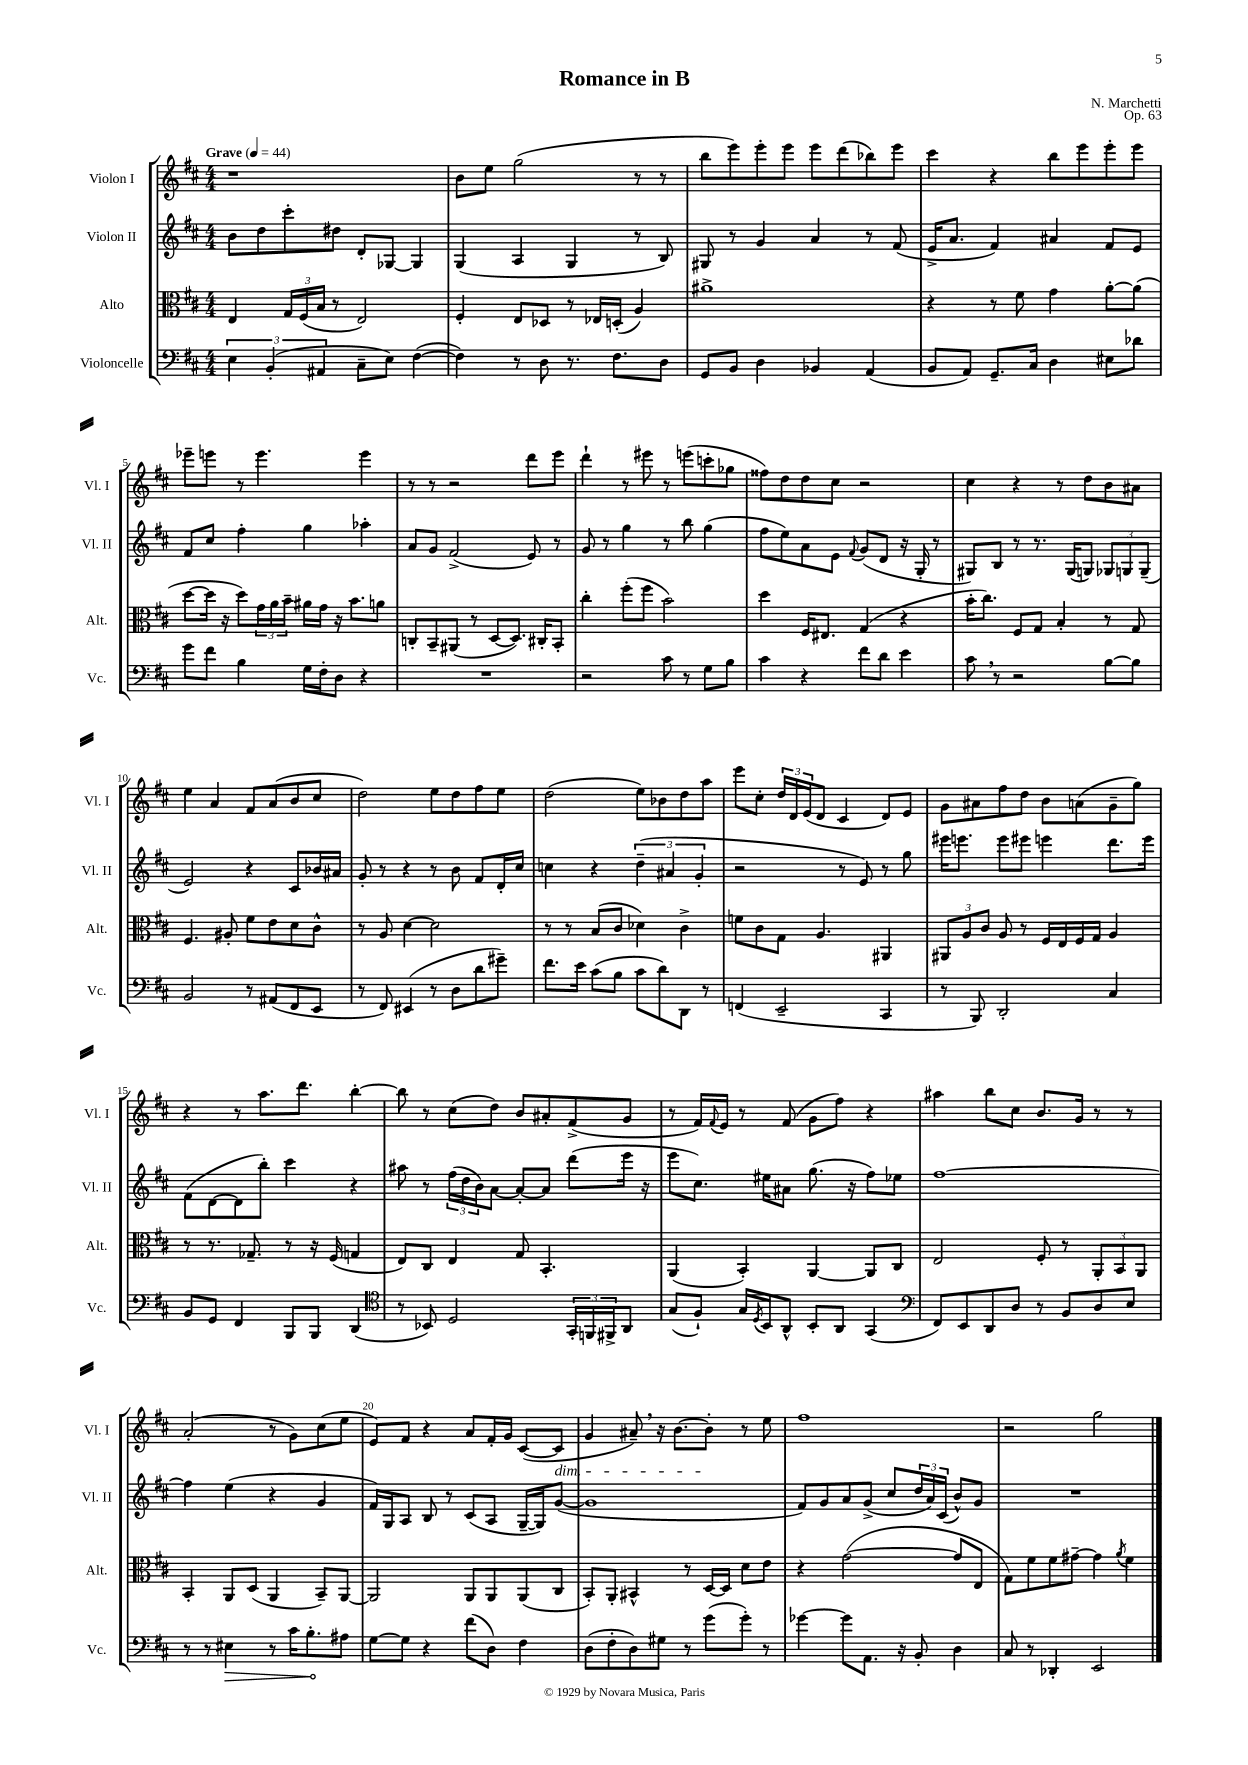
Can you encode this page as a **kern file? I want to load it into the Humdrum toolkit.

**kern	**kern	**kern	**kern
*staff4	*staff3	*staff2	*staff1
*clefF4	*clefC3	*clefG2	*clefG2
*k[f#c#]	*k[f#c#]	*k[f#c#]	*k[f#c#]
*M4/4	*M4/4	*M4/4	*M4/4
*MM44	*MM44	*MM44	*MM44
6E	4E	8b	1r
.	.	8dd	.
(6BB'	.	.	.
.	24G	8ccc#'	.
.	(24F#	.	.
6AA#	24B	.	.
.	8r	8dd#	.
8C#~	2E)	8d'	.
8E)	.	[8G-	.
([4F#	.	4G-]	.
=	=	=	=
4F#])	4F#'	(4G	8b
.	.	.	8ee
8r	8E	4A	(2gg
8D	8D-	.	.
8.r	8r	4G	.
.	16E-	.	.
8.F#	(16D'	.	.
.	4A)	8r	8r
8D	.	8B)	8r
=	=	=	=
8GG	1a#^	8G#	8bb
8BB	.	8r	8eee)
4D	.	4g	8eee'
.	.	.	8eee
4BB-	.	4a	8eee
.	.	.	(8ddd
(4AA	.	8r	8bb-)
.	.	(8f#	8eee
=	=	=	=
8BB	4r	16e^	4ccc#
.	.	8.a	.
8AA)	.	.	.
8.GG~	8r	4f#)	4r
.	8f#	.	.
16C#	.	.	.
4D	4g	4a#	8bb
.	.	.	8eee
8E#	[8a'	8f#	8eee'
8d-	(8a]	8e	8eee
=	=	=	=
8g	[8dd	8f#	8eee-~
8f#	16dd]	8cc#	8eee
.	16r	.	.
4B	8dd)	4ff#'	8r
.	24g	.	4.eee
.	24a	.	.
.	24b~	.	.
16G	16a#	4gg	.
16F#'	16g	.	.
8D	16r	.	.
.	8.b	.	.
4r	.	4aa-'	4eee
.	8a	.	.
=	=	=	=
1r	8C'	8a	8r
.	8BB~	8g	8r
.	(8AA#	(2f#^	2r
.	8r	.	.
.	[8D	.	.
.	8.D])	.	.
.	.	8e)	8ddd
.	16C#'	.	.
.	8BB'	8r	8eee
=	=	=	=
2r	4cc#'	8g	4ddd`
.	.	8r	.
.	(8ff#'	4gg	8r
.	8ff#	.	8eee#
8c#	2b)	8r	8r
8r	.	8bb	(8eee
8G	.	(4gg	8ccc'
8B	.	.	8gg-
=	=	=	=
4c#	4dd	8ff#	8ff##)
.	.	8ee)	8dd
4r	16F#	8a	8dd
.	8.E#	.	.
.	.	8e	8cc#
.	.	8qqf#	.
8f#	(4G	(8g	2r
8d	.	8d	.
4e	4r	16r	.
.	.	16G'	.
.	.	8r	.
=	=	=	=
8c#	16b'	8G#)	4cc#
.	8.cc#)	.	.
8r	.	8B	.
2r	8F#	8r	4r
.	8G	8.r	.
.	4B'	.	8r
.	.	(16G#	.
.	.	8G)	8dd
[8B	8r	12G-	8b
.	.	12G	.
8B]	8G	.	8a#
.	.	(12G~	.
=	=	=	=
2BB	4.F#	2e)	4ee
.	.	.	4a
.	8A#'	.	.
8r	8f#	4r	8f#
(8AA#	8e	.	(8a
8FF#	8d	8c#	8b
8EE	8c#^^	16b-	8cc#
.	.	16a#	.
=	=	=	=
8r	8r	8g'	2dd)
8FF#)	8A	8r	.
(4EE#	[4d	4r	.
8r	2d]	8r	8ee
8D	.	8b	8dd
8d	.	8f#	8ff#
8g#~)	.	16d'	8ee
.	.	16cc#	.
=	=	=	=
8.f#	8r	4cc	(2dd
.	8r	.	.
16e	.	.	.
(8c#	(8B	4r	.
8B	8c#	.	.
8c#	4d-)	(6dd~	8ee)
8d)	.	.	8b-
.	.	6a#	.
8DD	4c#^	.	8dd
.	.	6g'	.
8r	.	.	8aa
=	=	=	=
(4FF	8f	2r	8eee
.	8c#	.	8cc#'
2EE~	8G	.	24dd
.	.	.	24d
.	.	.	(24e
.	4.A	.	8d
.	.	8r	4c#
.	.	8e)	.
4CC#	4AA#	8r	8d)
.	.	8gg	8e
=	=	=	=
8r	12AA#	16eee#	8g
.	.	8.eee	.
.	12A	.	.
8BBB)	.	.	8a#
.	12c#	.	.
2DD'	8A	8eee	8ff#
.	8r	8eee#	8dd
.	16F#	4eee	8b
.	16E	.	.
.	16F#	.	(8a
.	16G	.	.
4C#	4A	8.ddd	8g~
.	.	.	8gg)
.	.	16eee	.
=	=	=	=
8BB	8r	(8f#	4r
8GG	8.r	[8d	.
4FF#	.	8d]	8r
.	8.G-~	.	.
.	.	8bb')	8.aa
8BBB	8r	4ccc#	.
.	.	.	8.ddd
8BBB	16r	.	.
.	(16F#	.	.
(4DD	4G	4r	[4bb'
=	=	=	=
*clefC4	*	*	*
8r	8E)	8aa#	8bb]
8BB-)	8C#	8r	8r
2D	4E	(24ff#	(8cc#
.	.	24dd	.
.	.	24b)	.
.	.	[8a	8dd)
.	8G	8a'_	8b
.	4.BB'	8a]	8a#'
24GG'	.	(8ddd	(8f#^
24FF	.	.	.
24FF#^	.	.	.
8AA	.	16eee	8g
.	.	16r	.
=	=	=	=
(8G	(4AA	8eee	8r
8F#`)	.	8.cc#)	16f#)
.	.	.	8qqf#
.	.	.	16e
16G	4BB')	.	8r
8qD	.	.	.
16BB	.	16ee#	.
8AA^^	.	8a#	(8f#
8BB'	[4AA	(8.gg	8g
8AA	.	.	8ff#)
.	.	16r	.
(4GG	8AA]	8ff#)	4r
.	8C#	8ee-	.
=	=	=	=
*clefF4	*	*	*
8FF#)	2E	[1ff#	4aa#
8EE	.	.	.
8DD	.	.	8bb
8D	.	.	8cc#
8r	8F#'	.	8.b
8BB	8r	.	.
.	.	.	16g
8D	12AA'	.	8r
.	12BB	.	.
8E	.	.	8r
.	12AA	.	.
=	=	=	=
8r	4BB'	4ff#]	(2a'
8r	.	.	.
4E#	8AA	(4ee	.
.	(8D	.	.
8r	4AA	4r	8r
16c#	.	.	8g)
8.B'	.	.	.
.	8BB~)	4g	(8cc#
8A#	[8AA	.	8ee
=	=	=	=
[8G	2AA]	16f#)	8e)
.	.	16G	.
8G]	.	8A	8f#
4r	.	8B	4r
.	.	8r	.
(8f#	8AA	(8c#	8a
8D)	8AA	8A	16f#'
.	.	.	16g
4F#	(8AA	[16G~	([8c#
.	.	16G])	.
.	8C#	([8g	8c#]
=	=	=	=
(8D	8BB')	1g]	4g
8F#'	8AA'	.	.
8D)	4BB#^^	.	8a#~)
8G#	.	.	16r
.	.	.	[8.b
8r	8r	.	.
(8g	[16D	.	8b']
.	16D]	.	.
8g')	8d	.	8r
8r	8e	.	8ee
=	=	=	=
[4g-	4r	8f#)	1ff#
.	.	8g	.
8g-]	([2g	8a	.
8.AA	.	(8g^	.
.	.	8cc#	.
16r	.	.	.
8BB'	.	24dd	.
.	.	24a)	.
.	.	(24c#	.
4D	8g]	8b^^)	.
.	8E	8g	.
=	=	=	=
8C#	8G)	1r	2r
8r	8f#	.	.
4DD-'	8f#	.	.
.	[8g#~	.	.
2EE	4g#]	.	2gg
.	8qa	.	.
.	4f#	.	.
==	==	==	==
*-	*-	*-	*-
